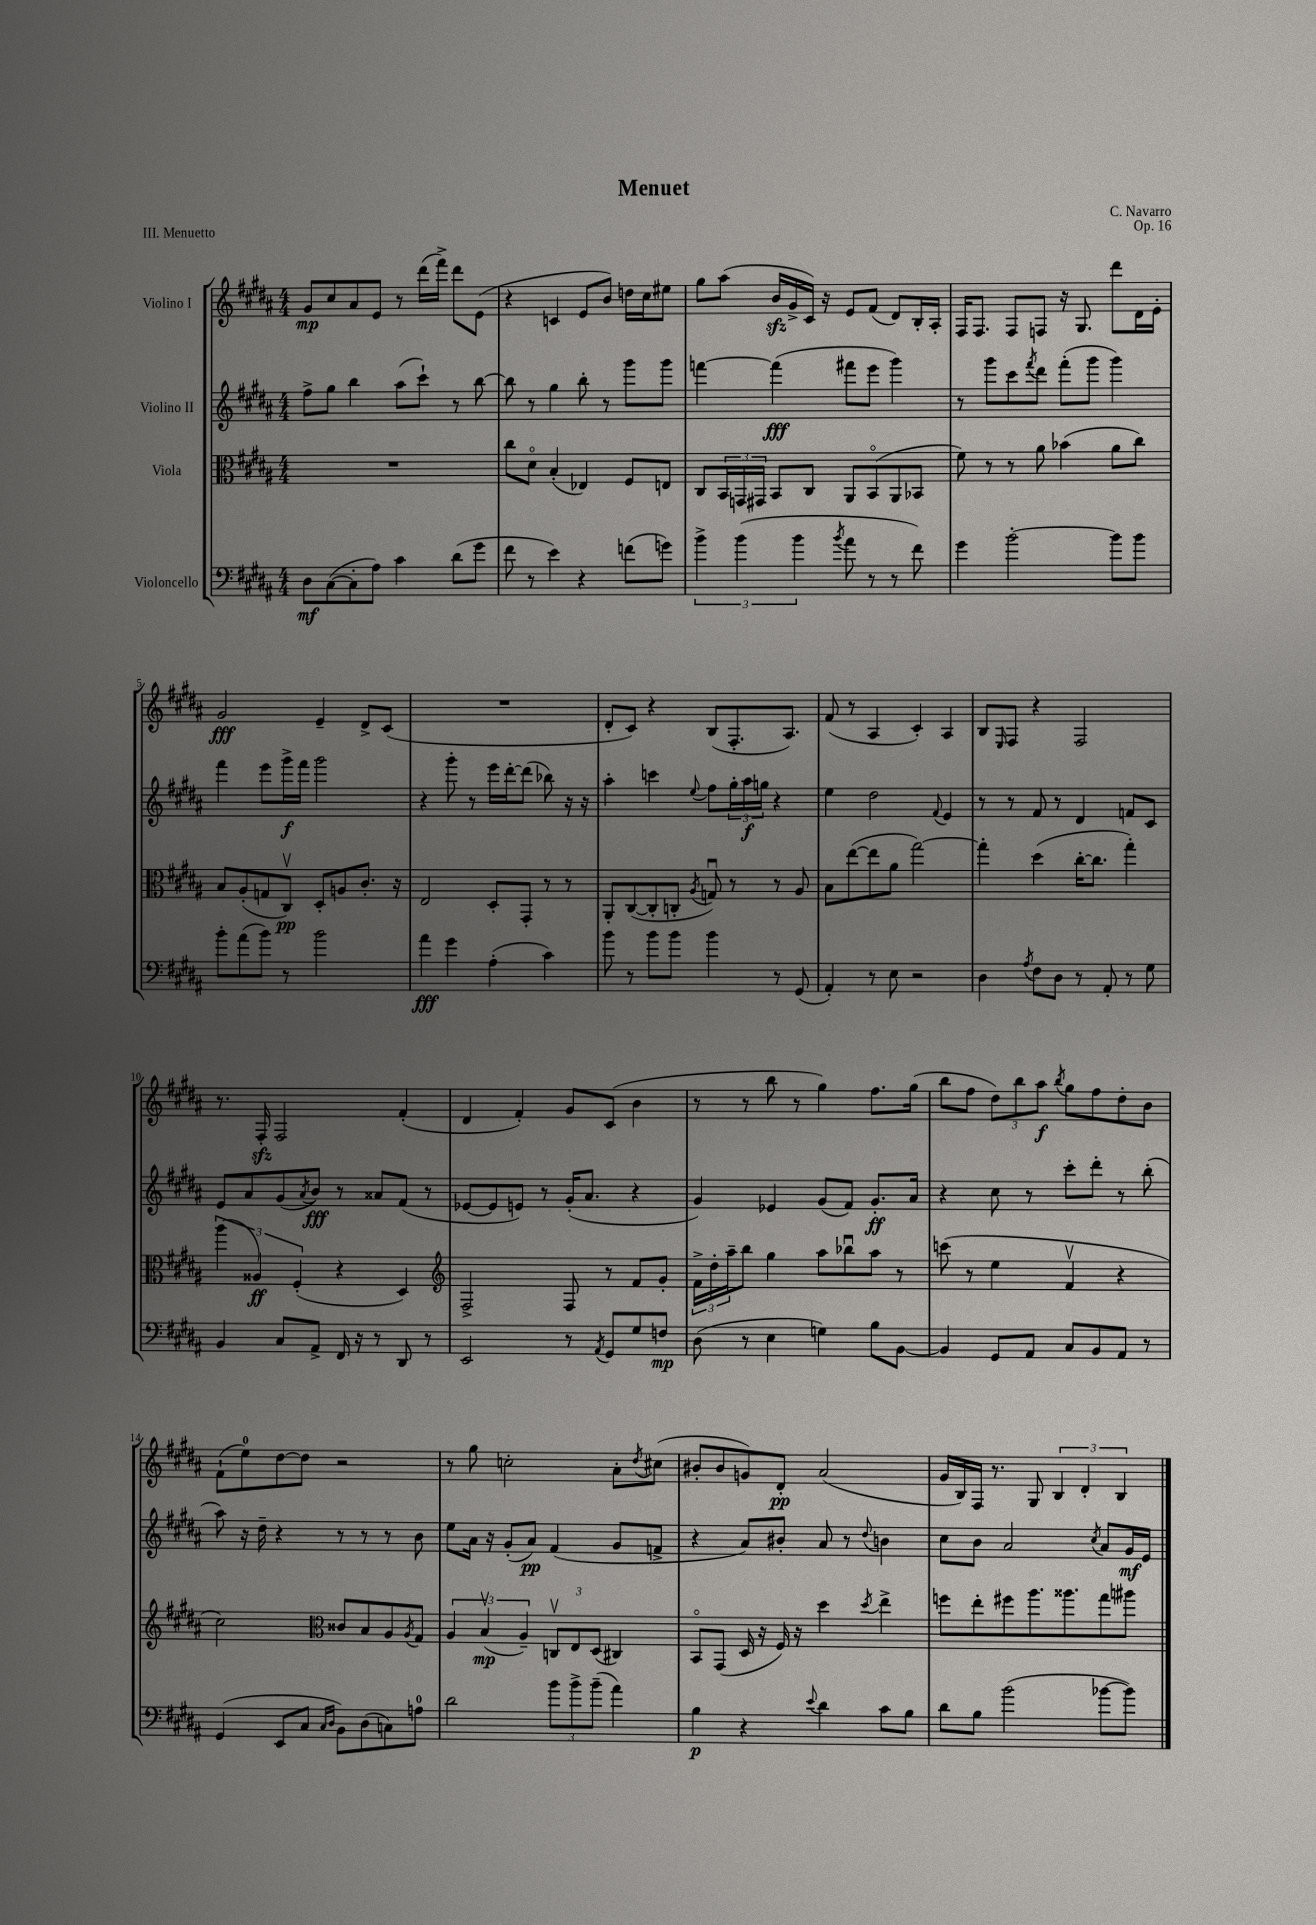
\header { title = "Menuet" composer = "C. Navarro" opus = "Op. 16" piece = "III. Menuetto" }
<<
\new StaffGroup <<
\new Staff = "s0" \with { instrumentName = "Violino I" } {
    \clef treble \key b \major \numericTimeSignature \time 4/4
    gis'8\mp cis''8 ais'8 e'8 r8 dis'''16( fis'''16->) dis'''8 e'8( |
    r4 c'4 e'8 b'8) d''16 cis''16 eis''8 |
    gis''8 ais''8( b'16\sfz gis'16-> cis'16) r16 e'8 fis'8( dis'8) b16-. ais16-. |
    fis16 fis8. fis8 f8 r16 gis8. dis'''8 dis'16 e'16-. |
    gis'2\fff e'4-- dis'8-> cis'8( |
    R1 |
    dis'8-. cis'8) r4 b8( fis8.-. ais8.) |
    fis'8( r8 ais4 cis'4-.) ais4 |
    b8 \grace { e16 } fis8 r4 fis2 |
    r8. fis16-.\sfz fis2 fis'4-.( |
    dis'4 fis'4-.) gis'8 cis'8( b'4 |
    r8 r8 b''8 r8 gis''4) fis''8. gis''16( |
    b''8 fis''8 \tuplet 3/2 { dis''8) b''8 ais''8\f } \acciaccatura { b''8 } gis''8 fis''8 dis''8-. b'8 |
    fis'8-!( e''8-0) dis''8~ dis''8 r2 |
    r8 gis''8 c''2-. ais'8-. \acciaccatura { dis''8 } cis''8( |
    bis'8-. bis'8 g'8) dis'8-.\pp ais'2( |
    gis'16 b16) fis16 r8. gis8 \tuplet 3/2 { b4 dis'4-. b4 } \bar "|." |
}
\new Staff = "s1" \with { instrumentName = "Violino II" } {
    \clef treble \key b \major \numericTimeSignature \time 4/4
    fis''8-> gis''8 b''4 ais''8( cis'''8-!) r8 b''8~ |
    b''8 r8 gis''4 b''8-. r8 gis'''8 gis'''8 |
    f'''4~ f'''4\fff( fis'''8 e'''8 gis'''4) |
    r8 gis'''8 cis'''8 \acciaccatura { fis'''8 } dis'''8 fis'''8-.( gis'''8 gis'''4) |
    fis'''4 e'''8 gis'''16->\f fis'''16 gis'''2 |
    r4 gis'''8-. r8 e'''16 dis'''16~-. dis'''8( bes''8) r16 r16 |
    ais''4-. c'''4 \appoggiatura { e''8 } fis''8 \tuplet 3/2 { gis''16-. ais''16\f g''16 } r4 |
    e''4 dis''2 \appoggiatura { fis'8 } e'4 |
    r8 r8 fis'8 r8 dis'4 f'8 cis'8 |
    e'8 ais'8 gis'8( \acciaccatura { ais'8 } b'8\fff) r8 aisis'8 fis'8( r8 |
    ees'8~ ees'8 e'8) r8 gis'16-.( ais'8. r4 |
    gis'4) ees'4 gis'8( fis'8) gis'8.-.\ff ais'16 |
    r4 cis''8 r8 cis'''8-. dis'''8-. r8 b''8-.( |
    ais''8) r16 dis''16-- r4 r8 r8 r8 b'8 |
    e''8 ais'16 r16 gis'8-.( ais'8\pp) fis'4( gis'8 f'8-> |
    r4 ais'8) bis'8-. ais'8 r8 \appoggiatura { dis''8 } b'4 |
    cis''8 b'8 ais'2 \acciaccatura { cis''8 } ais'8 gis'16\mf e'16 \bar "|." |
}
\new Staff = "s2" \with { instrumentName = "Viola" } {
    \clef alto \key b \major \numericTimeSignature \time 4/4
    R1 |
    cis''8 dis'8\flageolet b4-.( ees4) fis8 e8 |
    cis8 \tuplet 3/2 { b,16 g,16 gis,16 } b,8 cis8 ais,8 b,8\flageolet( ais,8 bes,8 |
    fis'8) r8 r8 ais'8 bes'4( ais'8 cis''8) |
    b8 ais8-.( g8 cis8\upbow\pp) dis8-. a8 cis'8.-. r16 |
    e2 dis8-. gis,8-. r8 r8 |
    ais,8-. cis8~( cis8-. c8-. \acciaccatura { ais8 } g8\downbow) r8 r8 ais8 |
    b8 e''8~( e''8 ais'8 gis''2~) |
    gis''4-. dis''4( cis''16~-. cis''8. gis''4-.) |
    \tuplet 3/2 { ais''4( aisis4\ff) fis4-.( } r4 dis4) |
    \clef treble fis2-> fis8 r8 fis'8 gis'8-. |
    \tuplet 3/2 { fis'16-> dis''16-. ais''16-- } b''8 gis''4 ais''8 bes''8\downbow ais''8 r8 |
    c'''8( r8 e''4 fis'4\upbow r4 |
    cis''2) \clef alto cisis'8 b8 ais8 \acciaccatura { ais8 } gis8 |
    \tuplet 3/2 { ais4 b4\upbow\mp( ais4--) } \tuplet 3/2 { c8\upbow e8 dis8( } cis4) |
    b,8\flageolet gis,8( dis16 r16 fis16) r16 dis''4 \acciaccatura { dis''8 } e''4-> |
    f''8 e''8-. fis''8 ais''8. aisis''8. gis''8 ais''8 \bar "|." |
}
\new Staff = "s3" \with { instrumentName = "Violoncello" } {
    \clef bass \key b \major \numericTimeSignature \time 4/4
    dis8\mf cis8~( cis8-. ais8) cis'4 dis'8( gis'8 |
    fis'8 r8 e'4) r4 f'8( g'8) |
    \tuplet 3/2 { b'4-> b'4( b'4 } \acciaccatura { b'8 } ais'8 r8 r8 fis'8) |
    gis'4 b'2~-. b'8 b'8 |
    b'8-. ais'8( b'8) r8 b'2 |
    ais'4\fff gis'4 ais4-.( cis'4) |
    b'8 r8 b'8 b'8 b'4 r8 gis,8( |
    ais,4-.) r8 e8 r2 |
    dis4 \acciaccatura { ais8 } fis8 dis8 r8 ais,8-. r8 gis8 |
    b,4 cis8 ais,8-> fis,16 r16 r8 dis,8 r8 |
    e,2 r8 \acciaccatura { ais,8 } gis,8 gis8 f8\mp |
    dis8( r8 e4 g4) b8 b,8~ |
    b,4 gis,8 ais,8 cis8 b,8 ais,8 r8 |
    gis,4( e,8 cis8 \grace { cis16 dis16 } b,8) dis8( c8) a8-0 |
    dis'2 \tuplet 3/2 { b'8 b'8-> b'8--( } ais'4) |
    b4\p r4 \appoggiatura { e'8 } dis'4 cis'8 b8 |
    dis'8 b8 b'2( bes'8~ bes'8) \bar "|." |
}
>>
>>
